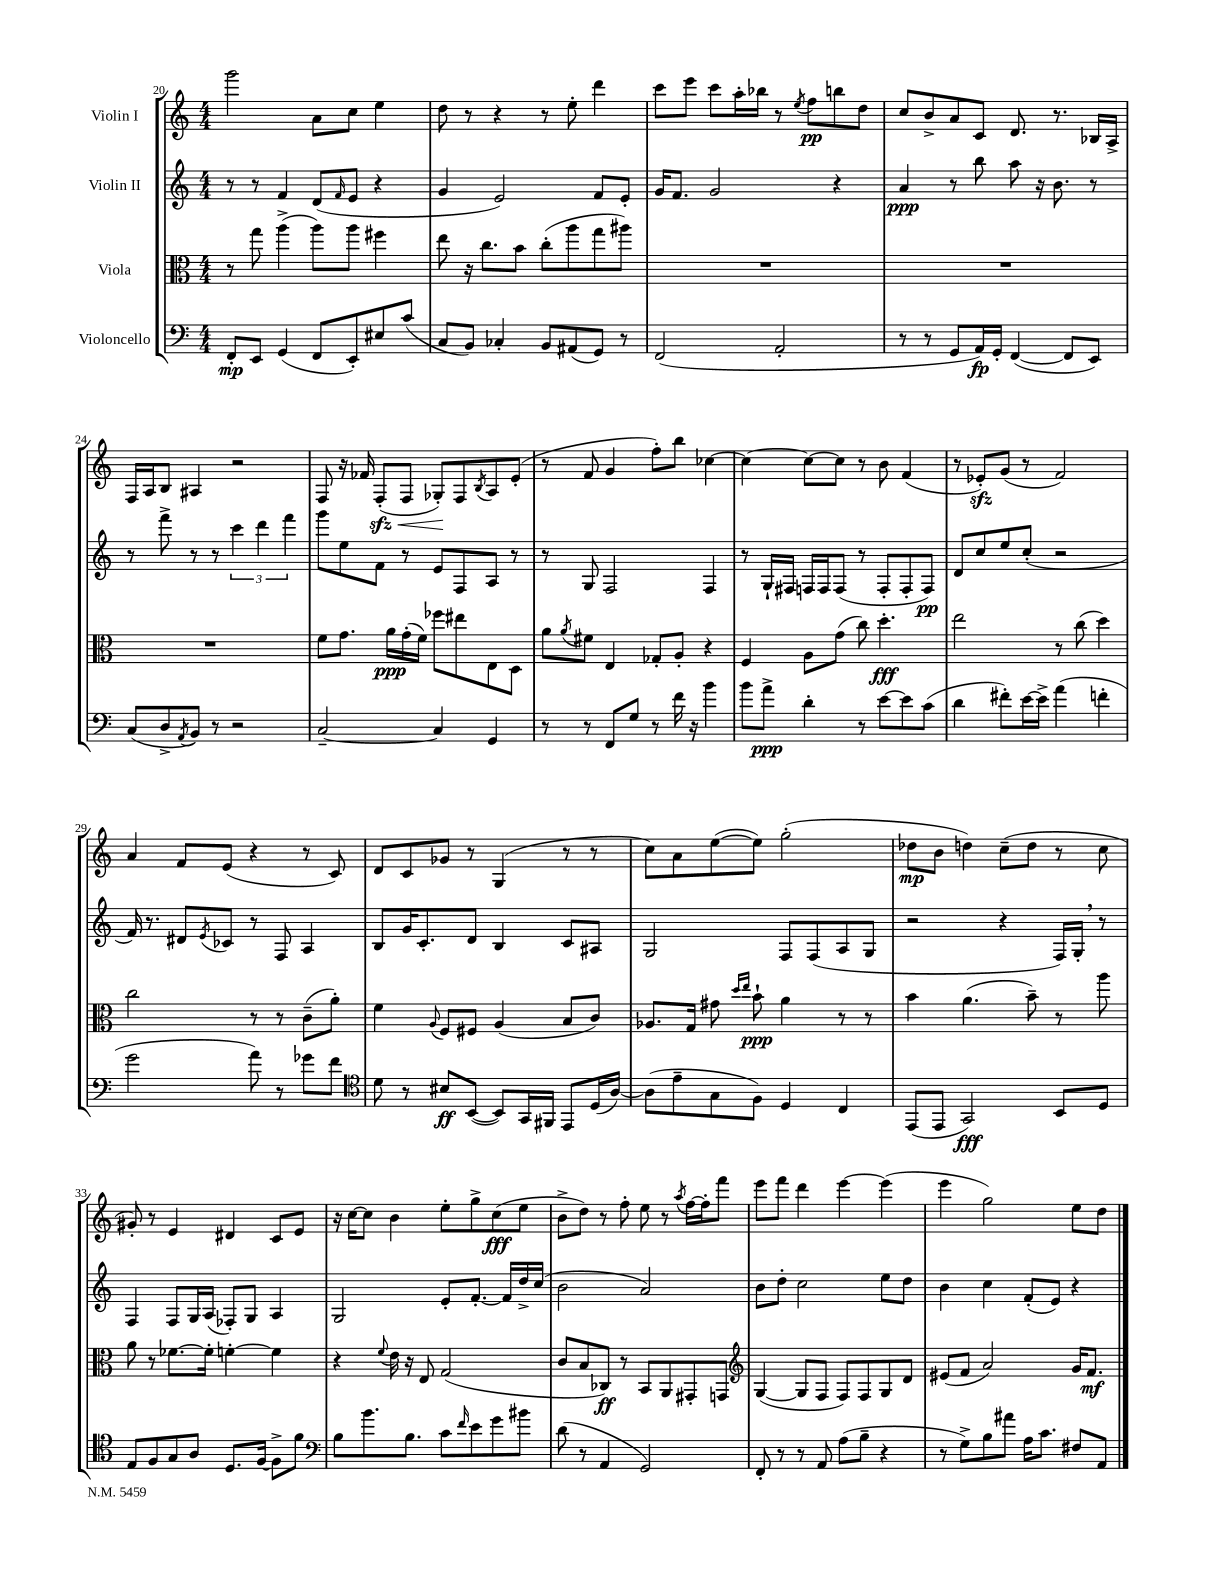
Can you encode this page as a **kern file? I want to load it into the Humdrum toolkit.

**kern	**kern	**kern	**kern
*staff4	*staff3	*staff2	*staff1
*clefF4	*clefC3	*clefG2	*clefG2
*k[]	*k[]	*k[]	*k[]
*M4/4	*M4/4	*M4/4	*M4/4
8FF'/L	8r	8r	2ggg\
8EE/J	8gg\	8r	.
(4GG/	(4aa^\	4f/	.
8FF/L	8aa\L)	(8d/L	8a\L
.	.	16qqf/	.
8EE'/)	8aa\J	8e/J	8cc\J
8E#/	4ff#\	4r	4ee\
(8c/J	.	.	.
=	=	=	=
8C/L	8ee\	4g/	8dd\
8BB/J)	16r	.	8r
.	8.cc\L	.	.
4C-'/	.	2e/)	4r
.	8b\J	.	.
8BB/L	(8cc'\L	.	8r
(8AA#/	8aa\	.	8ee'\
8GG/J)	8gg\	8f/L	4ddd\
8r	8aa#\J)	8e'/J	.
=	=	=	=
(2FF/	1r	16g/LK	8ccc\L
.	.	8.f/J	.
.	.	.	8eee\J
.	.	2g/	8ccc\L
.	.	.	16aa'\L
.	.	.	16bb-\JJ
2AA'/	.	.	8r
.	.	.	8qee/
.	.	.	8ff\L
.	.	4r	8bb\
.	.	.	8dd\J
=	=	=	=
8r	1r	4a/	8cc/L
8r	.	.	8b^/
8GG/L	.	8r	8a/
16AA/L)	.	8bb\	8c/J
16GG'/JJ	.	.	.
([4FF/	.	8aa\	8.d/
.	.	16r	.
.	.	8.b\	8.r
8FF/]L	.	.	.
8EE/J)	.	8r	16B-/LL
.	.	.	16A^/JJ
=	=	=	=
(8C/L	1r	8r	16F/LL
.	.	.	16A/J
8D^/	.	8fff^\	8B/J
8qAA/	.	.	.
8BB/J)	.	8r	4A#/
8r	.	8r	.
2r	.	6ccc\	2r
.	.	6ddd\	.
.	.	6fff\	.
=	=	=	=
[2C~/	8f\L	8ggg\L	8F/
.	8.g\J	8ee\	16r
.	.	.	16f-/
.	.	8f\J	(8F'/L
.	16a\LL	.	.
.	(16g'\	8r	8F/J
.	16f\JJ)	.	.
4C/]	8ff-\L	8e/L	8G-'/L)
.	8ee#\	8F/	8F/
.	.	.	8qB/
4GG/	8E\	8A/J	8A/
.	8D\J	8r	(8e'/J
=	=	=	=
8r	8a\L	8r	8r
.	8qa/	.	.
8r	8f#\J	8G/	8f/
8FF/L	4E/	2F/	4g/
8G/J	.	.	.
8r	8G-'/L	.	8ff'\L)
16f\	8A'/J	.	8bb\J
16r	.	.	.
4b\	4r	4F/	[4cc-\
=	=	=	=
8b\L	4F/	8r	4cc-\_
8a^\J	.	16G`/LL	.
.	.	16F#/JJ	.
4d'\	8A\L	16F/LL	8cc-\_L
.	.	16F/J	.
.	(8g\J	(8F/J	8cc-\]J
8r	8cc\)	8r	8r
[8e\L	4.dd'\	8F'/L	8b\
8e\]	.	8F'/	(4f/
(8c\J	.	8F/J)	.
=	=	=	=
4d\	2ee\	8d/L	8r
.	.	8cc/	8e-'/L)
8f#'\L)	.	8ee/	(8g/J
[16e\L	.	(8cc'/J	8r
16e^\]JJ	.	.	.
(4a\	8r	2r	2f/)
.	(8cc\	.	.
4f'\	4dd\)	.	.
=	=	=	=
2g\	2cc\	16f/)	4a/
.	.	8.r	.
.	.	8d#/L	8f/L
.	.	8qe/	.
.	.	8c-/J	(8e/J
8a\)	8r	8r	4r
8r	8r	8F/	.
8g-\L	(8c~\L	4A/	8r
8f\J	8a'\J)	.	8c/)
=	=	=	=
*clefC4	*	*	*
8d\	4f\	8B/L	8d/L
8r	.	16g/K	8c/
.	.	8.c'/	.
.	8qqA/	.	.
8B#/L	8F/L	.	8g-/J
([8BB/J	8F#/J	8d/J	8r
8BB/]L)	(4A/	4B/	(4G/
16GG/L	.	.	.
16FF#/JJ	.	.	.
8EE/L	8B/L	8c/L	8r
(16D/L	8c/J)	8A#/J	8r
[16A/JJ)	.	.	.
=	=	=	=
(8A\]L	8.A-/L	2G/	8cc\L)
8e~\	.	.	8a\
.	16G/Jk	.	.
8G\	8g#\	.	([8ee\
.	16qqdd/LL	.	.
.	16qqee/JJ	.	.
8F\J)	8b`\	.	8ee\]J)
4D/	4a\	8F/L	(2gg'\
.	.	(8F/	.
4C/	8r	8A/	.
.	8r	8G/J	.
=	=	=	=
(8EE/L	4b\	2r	8dd-\L
8EE/J	.	.	8b\J
2GG/)	(4.a\	.	4dd\)
.	.	4r	(8cc~\L
.	8b~\)	.	8dd\J
8BB/L	8r	16F/LL)	8r
.	.	16G'/JJ	.
8D/J	8aa\	8r	8cc\
=	=	=	=
8E/L	8a\	4F/	8g#'/)
8F/	8r	.	8r
8G/	[8.f-\L	8F/L	4e/
8A/J	.	16G/L	.
.	16f-'\]Jk	(16A/JJ	.
8.D/L	[4f'\	8F-'/L)	4d#/
.	.	8G/J	.
[16F/Jk	.	.	.
8F^\]L	4f\]	4A/	8c/L
8f\J	.	.	8e/J
=	=	=	=
*clefF4	*	*	*
8B\L	4r	2G/	16r
.	.	.	[16cc\LK
8.b\	.	.	8cc\]J
.	8qqf/	.	.
.	16e\	.	4b\
8.B\J	16r	.	.
.	8E/	.	.
8c\L	(2G/	8e'/L	8ee'\L
16qqf/	.	.	.
8e\	.	[8.f'/J	8gg^\
8g\	.	.	(8cc\
.	.	16f/]LL	.
8b#\J	.	16dd^/	8ee\J
.	.	(16cc/JJ	.
=	=	=	=
(8d\	8c/L	2b\	8b^\L
8r	8B/	.	8dd\J)
4AA/	8C-/J)	.	8r
.	8r	.	8ff'\
2GG/)	8BB/L	2a/)	8ee\
.	8AA/	.	8r
.	.	.	8qaa/
.	8GG#'/	.	[16ff\LL
.	.	.	16ff'\]J
.	8GG/J	.	8fff\J
=	=	=	=
*	*clefG2	*	*
8FF'/	([4G/	8b\L	8eee\L
8r	.	8dd'\J	8fff\J
8r	8G/]L	2cc\	4ddd\
8AA/	8F/J	.	.
(8A\L	8F/L)	.	[4eee\
8B~\J	8F/	.	.
4r	8G/	8ee\L	(4eee\]
.	8d/J	8dd\J	.
=	=	=	=
8r	(8e#/L	4b\	4eee\
8G^\L)	8f/J	.	.
8B\	2a/)	4cc\	2gg\)
8a#\J	.	.	.
16A\LK	.	(8f'/L	.
8.c\J	.	.	.
.	.	8e/J)	.
8F#/L	16g/LK	4r	8ee\L
.	8.f/J	.	.
8AA/J	.	.	8dd\J
==	==	==	==
*-	*-	*-	*-
